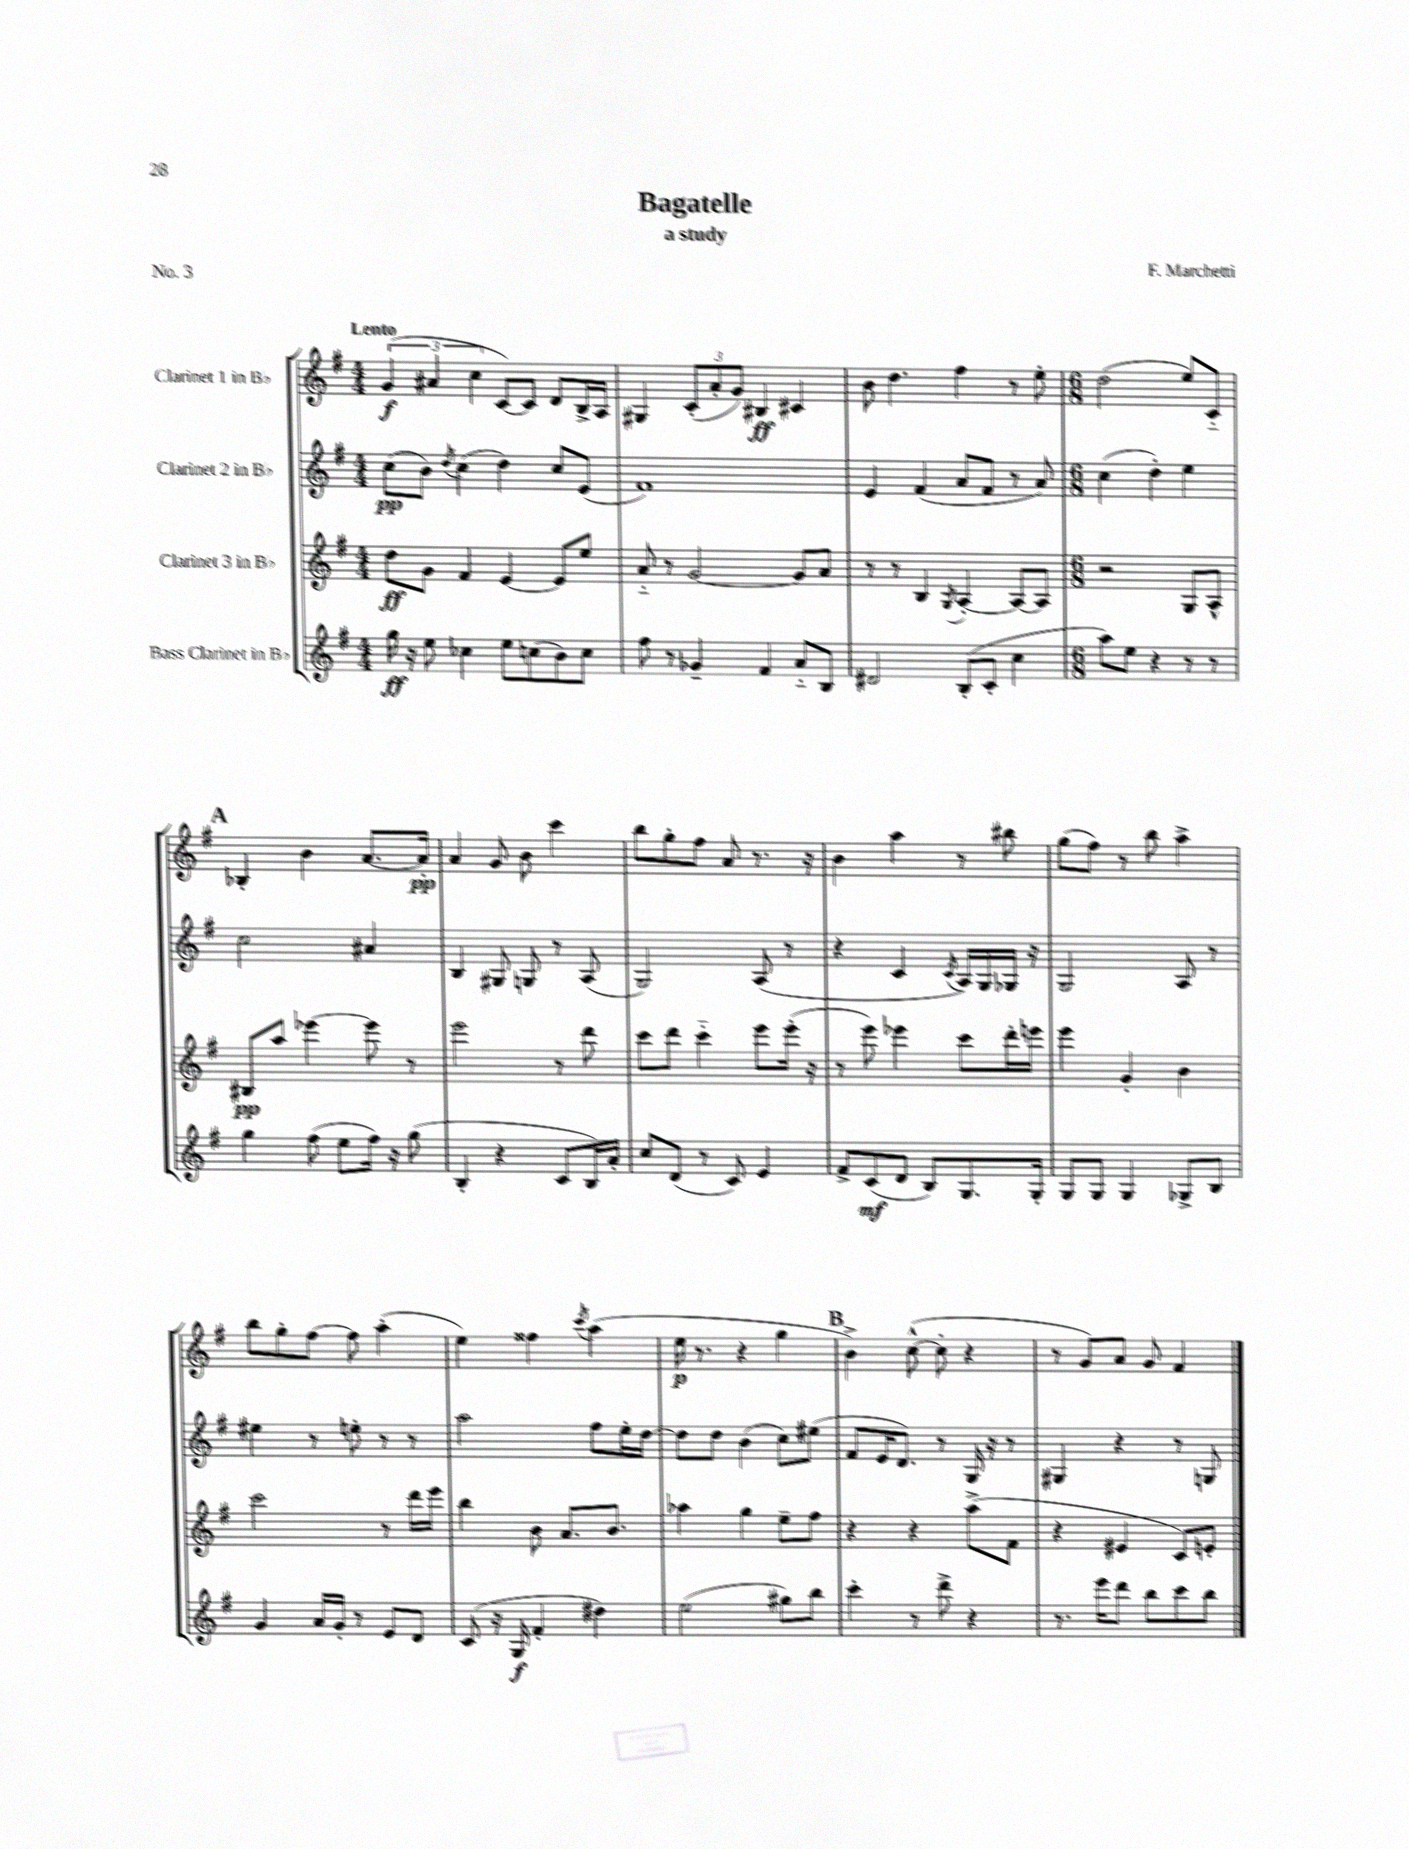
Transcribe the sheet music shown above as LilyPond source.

\header { title = "Bagatelle" composer = "F. Marchetti" subtitle = "a study" piece = "No. 3" }
<<
\new StaffGroup <<
\new Staff = "s0" \with { instrumentName = "Clarinet 1 in Bb" } {
    \clef treble \key g \major \numericTimeSignature \time 4/4 \tempo "Lento"
    \tuplet 3/2 { g'4\f( ais'4 c''4 } c'8~) c'8 d'8 b16-> a16 |
    gis4 \tuplet 3/2 { c'8-.( a'8-. g'8) } bis4\ff cis'4 |
    b'8 d''4. fis''4 r8 e''8-. |
    \numericTimeSignature \time 6/8 d''2( e''8) c'8-_ |
    \mark \markup { \bold "A" } bes4-. b'4 a'8.~ a'16-.\pp |
    a'4 g'8 b'8 c'''4 |
    b''8 g''8-. fis''8 a'8 r8. r16 |
    b'4 a''4 r8 bis''8 |
    g''8( fis''8) r8 b''8 a''4-> |
    b''8 g''8-. fis''8~ fis''8 a''4-.( |
    e''4) fisis''4 \acciaccatura { c'''8 } a''4( |
    e''16\p r8. r4 g''4 |
    \mark \markup { \bold "B" } b'4->) c''8~-^( c''8-. r4 |
    r8 g'8) a'8 g'8 fis'4 \bar "|." |
}
\new Staff = "s1" \with { instrumentName = "Clarinet 2 in Bb" } {
    \clef treble \key g \major \numericTimeSignature \time 4/4
    c''8\pp( b'8) \acciaccatura { d''8 } c''4( d''4) c''8 e'8( |
    fis'1) |
    e'4 fis'4( a'8 fis'8 r8 a'8) |
    \numericTimeSignature \time 6/8 c''4( d''4-.) e''4 |
    \mark \markup { \bold "A" } c''2 ais'4 |
    b4 gis8 g8 r8 a8( |
    g2) a8( r8 |
    r4 c'4 \acciaccatura { c'8 } a16) g16 ges16 r16 |
    g2 a8 r8 |
    eis''4 r8 e''8-. r8 r8 |
    a''2 fis''8 e''16-. d''16~ |
    d''8 d''8 b'4( c''8) eis''8( |
    \mark \markup { \bold "B" } fis'8 e'16 d'8.) r8 g16 r16 r8 |
    gis4 r4 r8 g8 \bar "|." |
}
\new Staff = "s2" \with { instrumentName = "Clarinet 3 in Bb" } {
    \clef treble \key g \major \numericTimeSignature \time 4/4
    d''8\ff g'8 fis'4 e'4~ e'8 e''8 |
    a'8-_ r8 g'2~ g'8 a'8 |
    r8 r8 b4 \acciaccatura { g8 } a4~-. a8~ a8 |
    \numericTimeSignature \time 6/8 r2 g8 a8-^ |
    \mark \markup { \bold "A" } bis8\pp a''8 ees'''4~ ees'''8 r8 |
    e'''2 r8 d'''8 |
    c'''8 d'''8 c'''4-_ e'''8 e'''16-.( r16 |
    r8 e'''8) ees'''4 c'''8 d'''16-. e'''16 |
    e'''4 g'4-. b'4 |
    c'''2 r8 d'''16 e'''16 |
    b''4 b'8 a'8. b'8. |
    aes''4 g''4 e''8-- fis''8 |
    \mark \markup { \bold "B" } r4 r4 a''8->( fis'8 |
    r4 eis'4 c'8) e'8-. \bar "|." |
}
\new Staff = "s3" \with { instrumentName = "Bass Clarinet in Bb" } {
    \clef treble \key g \major \numericTimeSignature \time 4/4
    g''16\ff r16 e''8 ces''4 e''8 c''8( b'8) c''8 |
    fis''8 r8 ges'4-- fis'4 a'8-_ b8 |
    dis'2 b8-.( c'8-. c''4 |
    \numericTimeSignature \time 6/8 a''8) e''8 r4 r8 r8 |
    \mark \markup { \bold "A" } g''4 fis''8( e''8 fis''16) r16 g''8( |
    b4-. r4 c'8 b16) a'16-. |
    c''8 d'8( r8 c'8) e'4 |
    fis'8-> c'8\mf( d'8 b8) g8. g16-. |
    g8 g8 g4 ges8-> b8 |
    g'4 a'16 g'16-. r8 e'8 d'8 |
    c'8( r16 g16\f fis'4-. dis''4) |
    e''2( gis''8) b''8 |
    \mark \markup { \bold "B" } c'''4-. r8 d'''8-> r4 |
    r8. e'''16 d'''8 b''8 c'''8 b''8 \bar "|." |
}
>>
>>
\layout { \context { \Score \remove "Bar_number_engraver" } }
